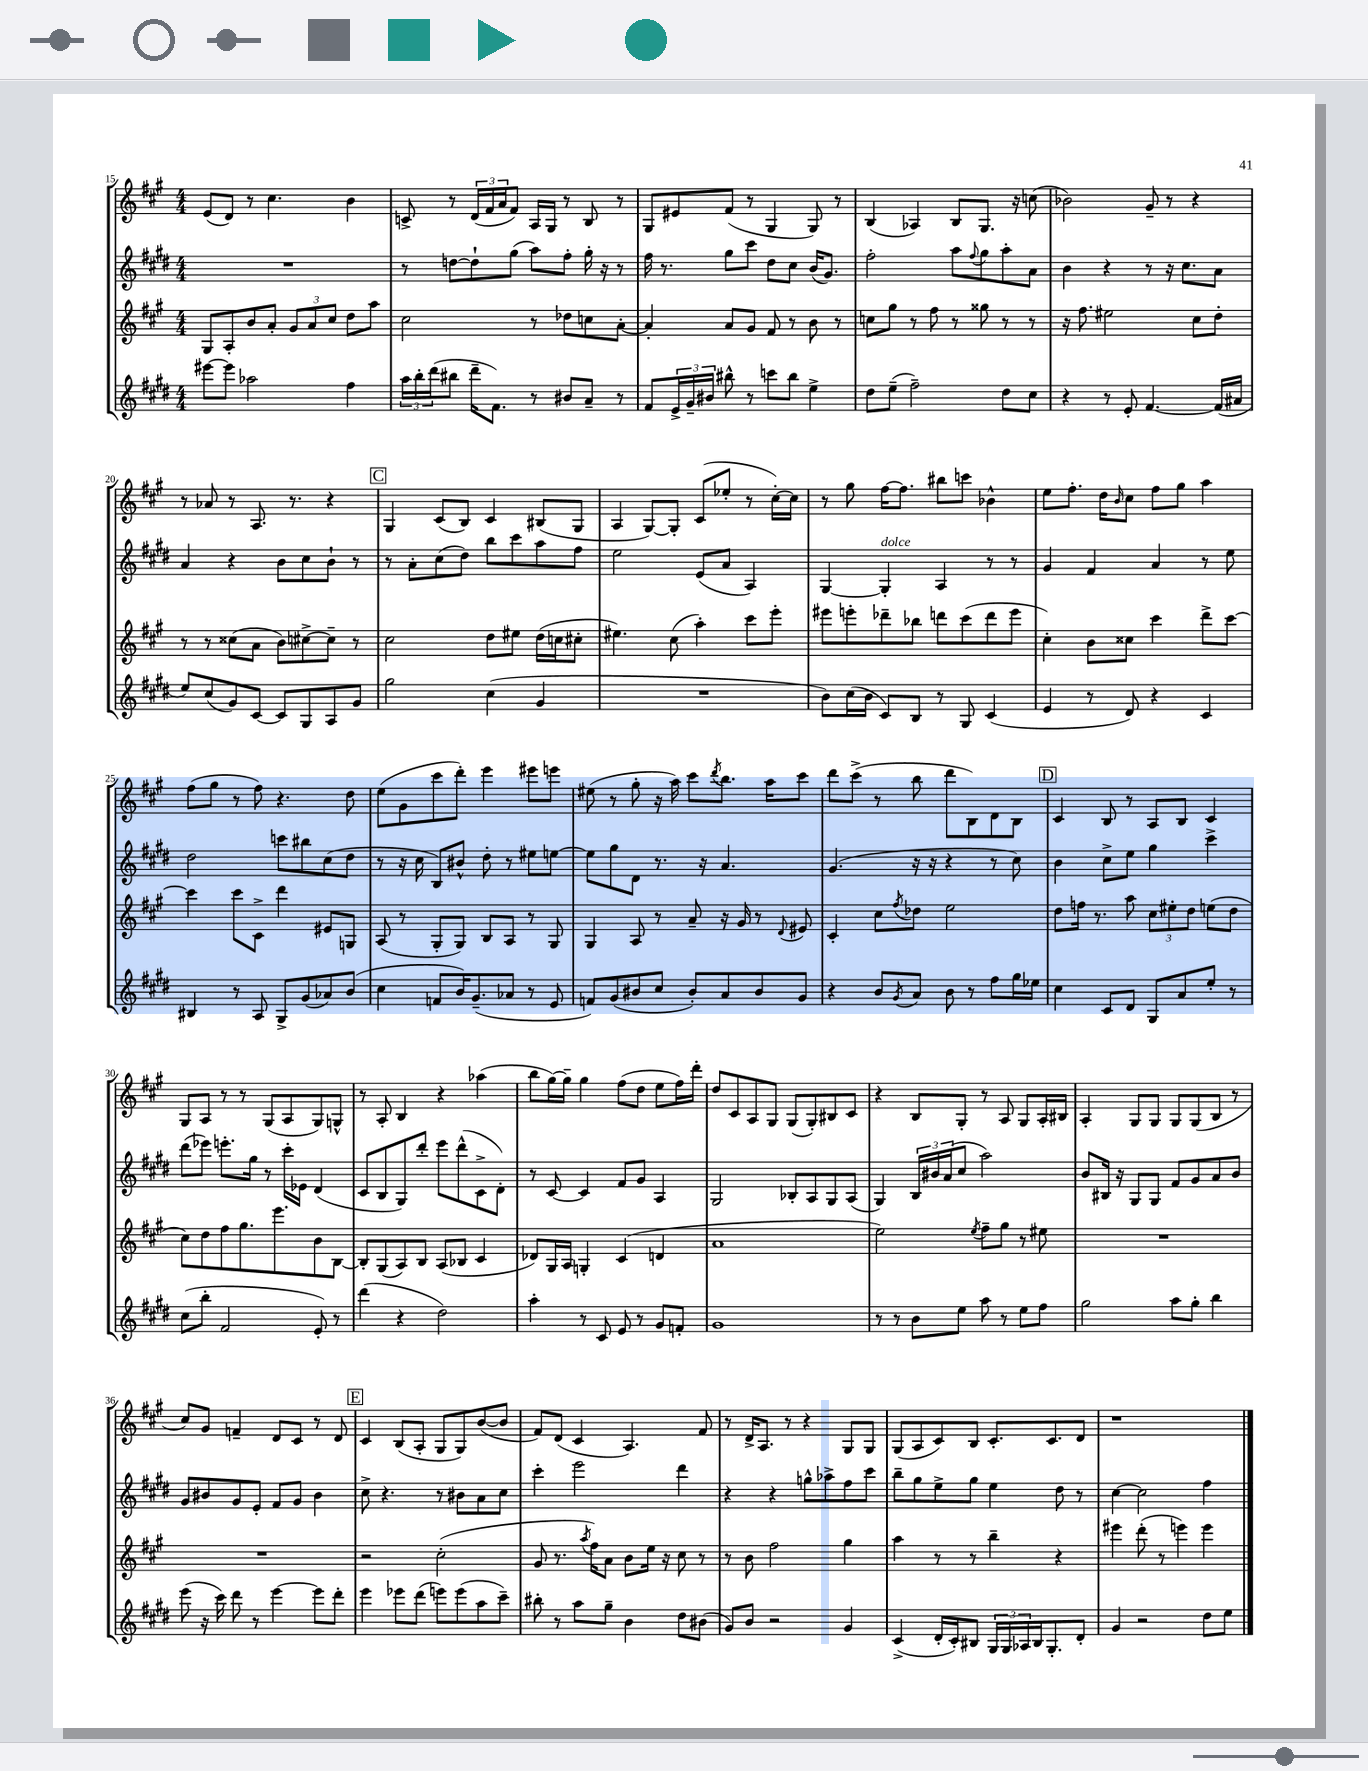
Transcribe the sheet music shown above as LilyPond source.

<<
\new StaffGroup <<
\new Staff = "s0" {
    \clef treble \key a \major \numericTimeSignature \time 4/4
    e'8( d'8) r8 cis''4. b'4 |
    c'8-> r8 \tuplet 3/2 { d'16( fis'16 a'16 } fis'8) a16 gis16 r8 b8 r8 |
    gis8 eis'8 fis'8( r8 gis4 gis8) r8 |
    b4( aes4) b8 gis8. r16 c''8( |
    bes'2) gis'8-- r8 r4 |
    r8 aes'8 r8 a8. r8. r4 |
    \mark \markup { \box "C" } gis4 cis'8( b8) cis'4 bis8( gis8 |
    a4 gis8~) gis8-. cis'8( ees''8-. r8 cis''16~-.) cis''16 |
    r8 gis''8 fis''16~ fis''8. bis''8 c'''8 bes'4-^ |
    e''8 fis''8.-. d''16 \grace { b'16 } cis''8 fis''8 gis''8 a''4 |
    fis''8( gis''8 r8 fis''8) r4. d''8 |
    e''8( gis'8 cis'''8 d'''8-.) e'''4 eis'''8 e'''8 |
    eis''8( r8 gis''8-. r16 a''16) cis'''8 \acciaccatura { d'''8 } b''8. a''16 cis'''8 |
    d'''8 cis'''8->( r8 b''8 d'''8 b8) d'8 b8 |
    \mark \markup { \box "D" } cis'4 b8 r8 a8 b8 cis'4 |
    gis8 a8 r8 r8 gis8( a8 gis8) g8-^ |
    r8 a8-. b4 r4 aes''4( |
    b''8 gis''16~) gis''16-- gis''4 fis''8( d''8 e''8 fis''16) d'''16-. |
    d''8 cis'8 a8 gis8 gis8( gis8-.) bis8 cis'8 |
    r4 b8 gis8-. r8 a8 gis8 a16-. bis16 |
    a4-. gis8 gis8 gis8 gis8( b8 r8 |
    cis''8) gis'8 f'4-- d'8 cis'8 r8 d'8 |
    \mark \markup { \box "E" } cis'4 b8( a8-. gis8 gis8) b'8~( b'8 |
    fis'8) d'8( cis'4 a4.) fis'8 |
    r8 d'16-> a8. r8 r4 gis8 gis8 |
    gis8( a8 cis'8) b8 cis'8.-. cis'8. d'8 |
    r1 \bar "|." |
}
\new Staff = "s1" {
    \clef treble \key e \major \numericTimeSignature \time 4/4
    R1 |
    r8 d''8~ d''8-! gis''8( a''8) fis''8-. gis''16-. r16 r8 |
    fis''16 r8. gis''8 cis'''8 dis''8 cis''8 b'16( gis'8.) |
    fis''2-. a''8 \appoggiatura { fis''8 } gis''8 a''8-. a'8 |
    b'4 r4 r8 r16 cis''8. a'8 |
    a'4 r4 b'8 cis''8 b'8-! r8 |
    \mark \markup { \box "C" } r8 a'8-. cis''8( dis''8) b''8 cis'''8 a''8 fis''8 |
    e''2 e'8( a'8 a4) |
    gis4~ gis4-.^\markup { \italic "dolce" } a4 r8 r8 |
    gis'4 fis'4 a'4 r8 e''8 |
    dis''2 c'''8 bis''8 cis''8( dis''8 |
    r8 r16 cis''16 b8) bis'8-^ dis''8-. r8 eis''8 e''8~ |
    e''8 gis''8 dis'8 r8. r16 a'4. |
    gis'4.( r16 r16 r4 r8 cis''8) |
    \mark \markup { \box "D" } b'4 cis''8-> e''8 gis''4 cis'''4-> |
    dis'''8( ees'''8) e'''8.-. gis''16 r8 cis'''16-. ees'16 dis'4( |
    cis'8 b8 gis8) dis'''8-. e'''8 dis'''8-^( cis'8-> dis'8-.) |
    r8 cis'8~ cis'4 fis'8 gis'8 a4 |
    gis2 bes8-. a8 gis8 a8( |
    gis4) \tuplet 3/2 { b16 bis'16 a'16( } cis''8 a''2) |
    b'8 bis16 r16 gis8 gis8 fis'8 gis'8 a'8 b'8 |
    gis'8 bis'8 gis'8 e'8-. fis'8 gis'8 bis'4 |
    \mark \markup { \box "E" } cis''8-> r4. r8 bis'8 a'8 cis''8 |
    cis'''4-. e'''2 dis'''4 |
    r4 r4 g''8-^ aes''8-> fis''8 cis'''8 |
    b''8-- gis''8 e''8-> gis''8 e''4 dis''8 r8 |
    cis''4~ cis''2 fis''4 \bar "|." |
}
\new Staff = "s2" {
    \clef treble \key a \major \numericTimeSignature \time 4/4
    gis8 a8-. b'8 a'8-. \tuplet 3/2 { gis'8 a'8 cis''8 } d''8 a''8 |
    cis''2 r8 des''8 c''8 a'8~-. |
    a'4-. a'8 gis'8 fis'8 r8 b'8 r8 |
    c''8 gis''8 r8 fis''8 r8 gisis''8 r8 r8 |
    r16 fis''8. eis''2 cis''8 d''8-. |
    r8 r8 cisis''8( a'8 b'8) cis''8~-> cis''8-- r8 |
    \mark \markup { \box "C" } cis''2 d''8 eis''8 d''16( c''16 cis''8-. |
    eis''4.) cis''8( a''4-.) cis'''8 e'''8-. |
    eis'''8 e'''8-. des'''8-- bes''8 d'''8 cis'''8( d'''8 e'''8 |
    cis''4-.) b'8 cisis''8 cis'''4 d'''8-> cis'''8~ |
    cis'''4 cis'''8 cis'8-> d'''4 eis'8 g8 |
    a8( r8 gis8-. gis8) b8 a8 r8 gis8 |
    gis4 a8 r8 a'8-- r16 gis'16 r8 \appoggiatura { d'8 } eis'8 |
    cis'4-. cis''8 \acciaccatura { fis''8 } des''8 e''2 |
    \mark \markup { \box "D" } d''8 f''16 r8. a''8 \tuplet 3/2 { cis''8 eis''8-. d''8 } e''8( d''8 |
    cis''8) d''8 fis''8 gis''8. e'''8. b'8 b8~ |
    b8-. gis8( a8) b8 a8( bes8 cis'4 |
    des'8) gis16 a16 g4-. cis'4( d'4 |
    a'1 |
    e''2) \acciaccatura { e''8 } fis''8-- gis''8 r8 eis''8 |
    R1 |
    R1 |
    \mark \markup { \box "E" } r2 cis''2-.( |
    gis'8 r8. \acciaccatura { a''8 } fis''16) a'8 b'8 e''16 r16 cis''8 r8 |
    r8 b'8 fis''2 gis''4 |
    a''4 r8 r8 b''4-- r4 |
    eis'''4 d'''8-.( r8 e'''4) e'''4 \bar "|." |
}
\new Staff = "s3" {
    \clef treble \key e \major \numericTimeSignature \time 4/4
    eis'''8~ eis'''8 aes''2 fis''4 |
    \tuplet 3/2 { a''16 b''16-. dis'''16( } bis''8 dis'''16-- fis'8.) r8 bis'8 a'8-- r8 |
    fis'8 \tuplet 3/2 { e'16-> gis'16-- bis'16 } bis''8-^ r8 c'''8 bis''8 e''4-> |
    dis''8 e''8--( fis''2--) dis''8 cis''8 |
    r4 r8 e'8-. fis'4.~ fis'16( ais'16 |
    e''8) cis''8( gis'8) cis'8~ cis'8 gis8 a8 gis'8 |
    \mark \markup { \box "C" } gis''2 cis''4( gis'4 |
    R1 |
    b'8) cis''16( b'16 cis'8) b8 r8 gis8 cis'4( |
    e'4 r8 dis'8) r4 cis'4 |
    bis4 r8 a8 gis8-> gis'8( aes'8) b'8( |
    cis''4 f'8 b'16) gis'8.--( aes'8 r8 e'8 |
    f'8) gis'8( bis'8 cis''8 bis'8-.) a'8 bis'8 gis'8 |
    r4 b'8 \acciaccatura { gis'8 } a'8 b'8 r8 fis''8 gis''16 ees''16 |
    \mark \markup { \box "D" } cis''4 cis'8 dis'8 gis8 a'8 e''8-. r8 |
    cis''8( b''8-. fis'2 e'8-.) r8 |
    dis'''4( r4 dis''2) |
    a''4-. r8 cis'8 e'8 r8 gis'8 f'8-. |
    gis'1 |
    r8 r8 b'8 e''8 a''8 r8 e''8 fis''8 |
    gis''2 a''8 gis''8-. b''4 |
    e'''8( r16 cis'''16) dis'''8 r8 e'''4~ e'''8 dis'''8-. |
    \mark \markup { \box "E" } e'''4 ees'''8 dis'''8( e'''8) e'''8( a''8 cis'''8--) |
    bis''8-. r8 a''8 gis''8-- b'4 dis''8 bis'8( |
    gis'8) b'8 r2 gis'4 |
    cis'4->( dis'16-. cis'16-.) bis8 \tuplet 3/2 { gis16 gis16 aes16 } bis16 gis8.-. dis'8-. |
    gis'4 r2 dis''8 e''8 \bar "|." |
}
>>
>>
\layout { \context { \Score currentBarNumber = #15 } }
